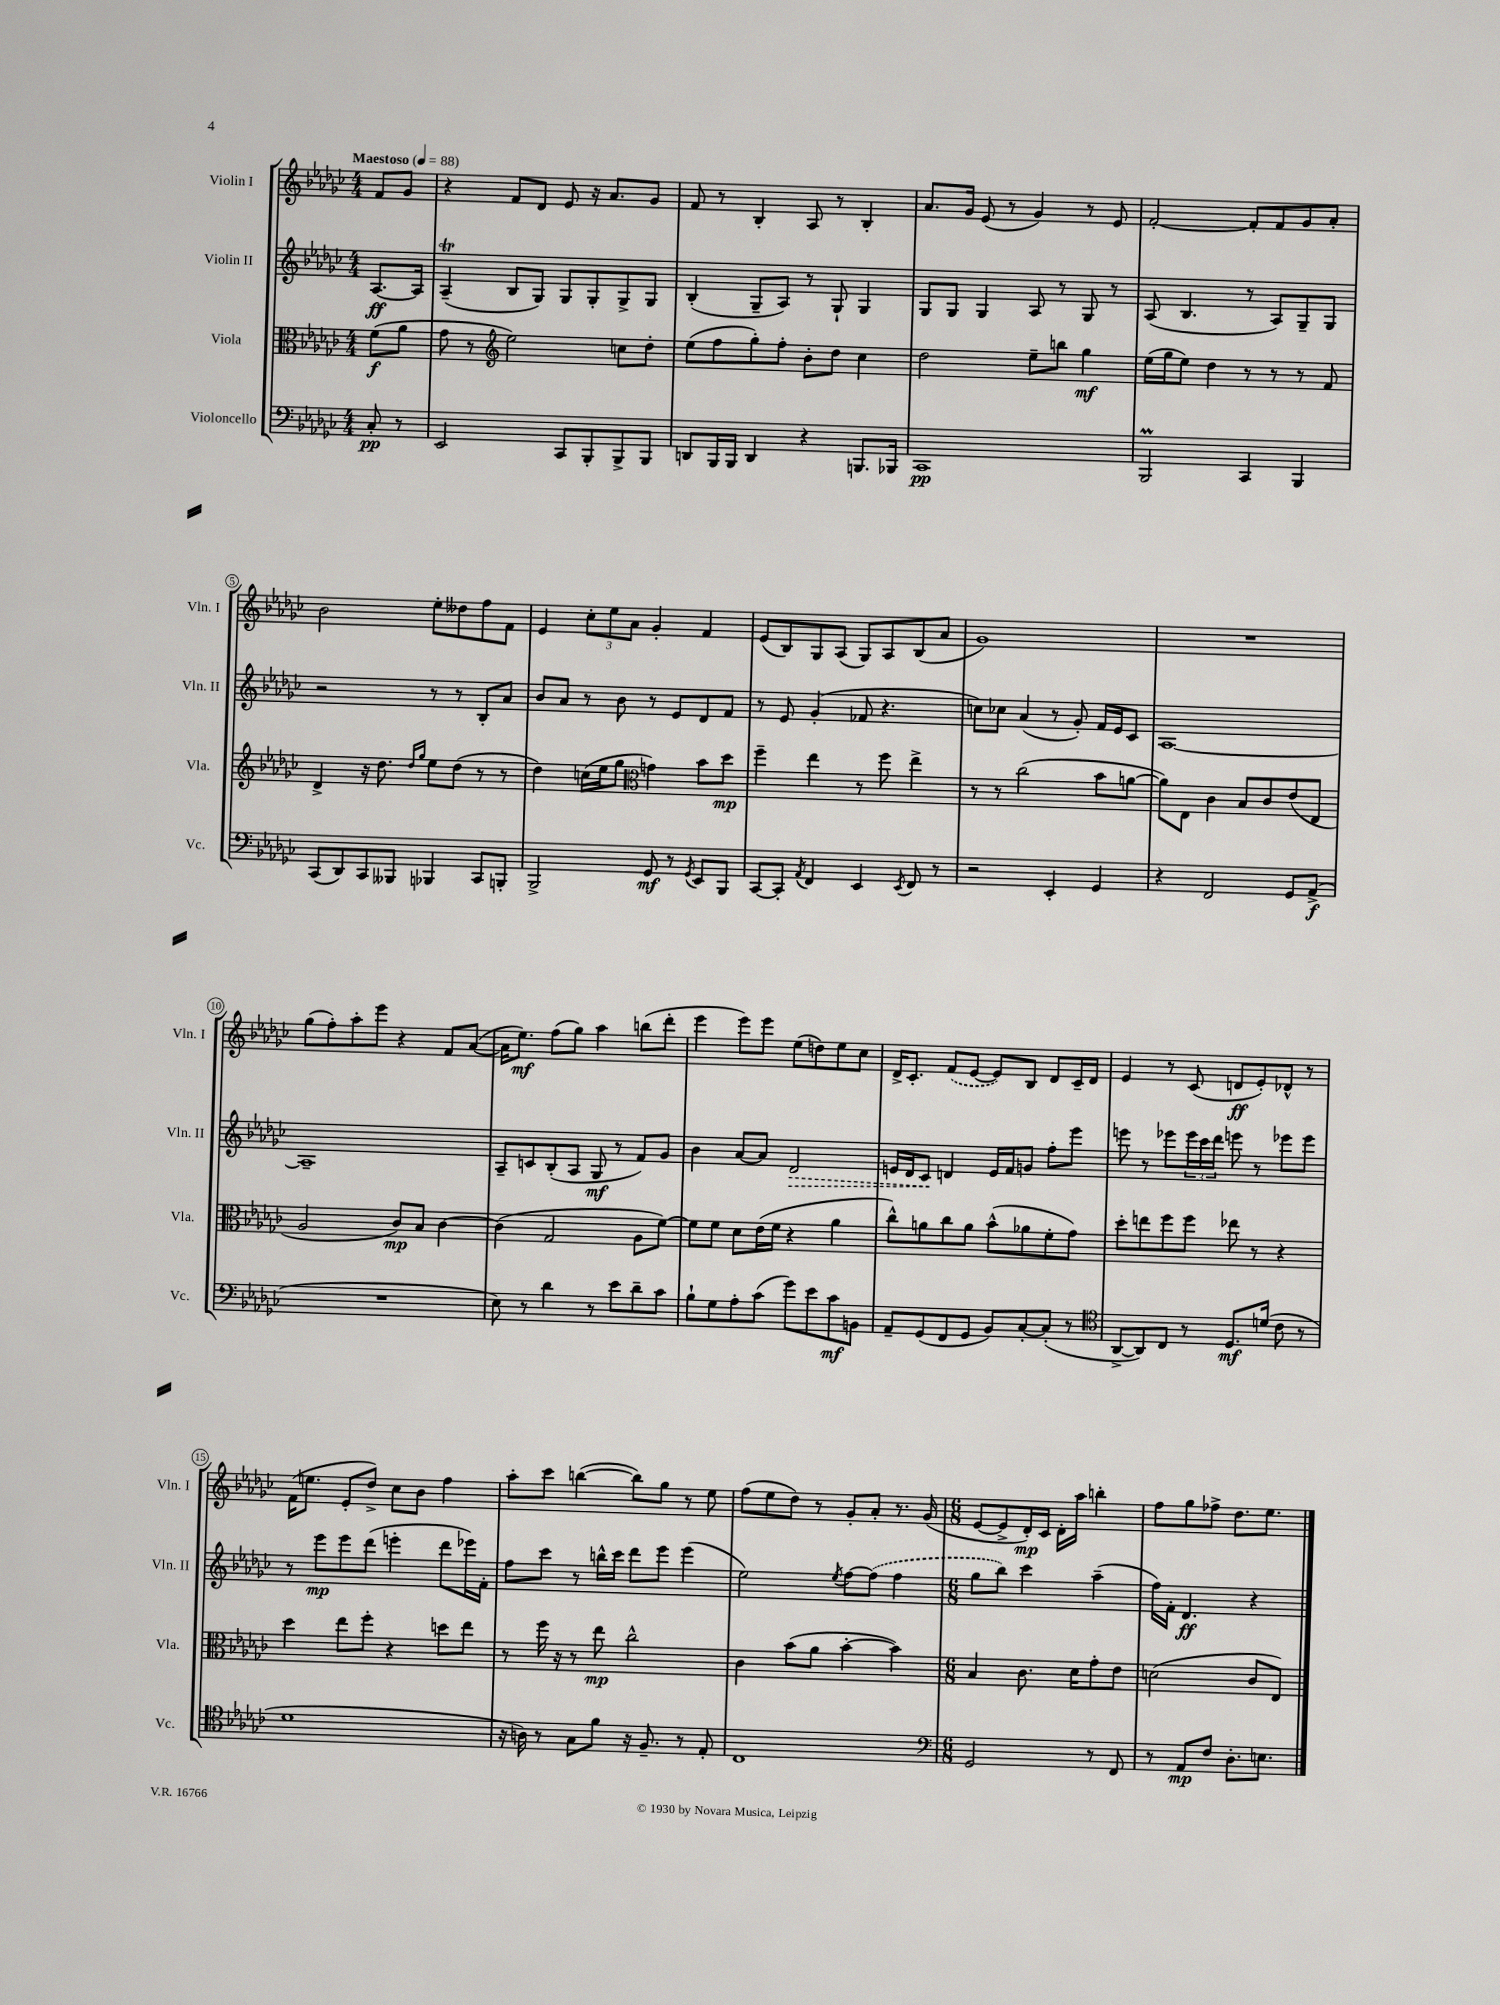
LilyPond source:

<<
\new StaffGroup <<
\new Staff = "s0" \with { instrumentName = "Violin I" shortInstrumentName = "Vln. I" } {
    \clef treble \key ges \major \numericTimeSignature \time 4/4 \partial 4 \tempo "Maestoso" 4 = 88
    f'8 ges'8 |
    r4 f'8 des'8 ees'8 r16 aes'8. ges'8 |
    f'8 r8 bes4-. aes8 r8 bes4-. |
    aes'8. ges'16 ees'8( r8 ges'4) r8 ees'8 |
    f'2~-. f'8-. f'8 ges'8 aes'8-. |
    bes'2 ees''8-. deses''8 f''8 f'8 |
    ees'4 \tuplet 3/2 { ces''8-. ees''8 aes'8 } ges'4-. f'4 |
    ees'8( bes8) ges8 aes8( ges8) aes8 bes8( aes'8 |
    ges'1) |
    R1 |
    ges''8( f''8-.) aes''8-. ees'''8 r4 f'8 aes'8~( |
    aes'16 ees''8.\mf) f''8( ges''8) aes''4 b''8( des'''8-. |
    ees'''4 ees'''8) ees'''8 ees''8( d''8) ees''8 ces''8 |
    des'16-> ces'8.-. \once \slurDashed f'8( ees'8~ ees'8) bes8 des'8 ces'16-- des'16 |
    ees'4 r8 ces'8( d'8\ff ees'8-.) des'8-^ r8 |
    f'16( e''8. ees'8-. des''8->) ces''8 bes'8 f''4 |
    aes''8-. ces'''8 b''4~( b''8) ges''8 r8 ees''8 |
    f''8( ees''8 des''8) r8 ges'8-. aes'8-. r8. ges'16( |
    \numericTimeSignature \time 6/8 ees'8~ ees'8-> des'16-.\mp) ces'16 des'16-. aes''16 b''4-. |
    f''8 ges''8 fes''8-> des''8. ees''8. \bar "|." |
}
\new Staff = "s1" \with { instrumentName = "Violin II" shortInstrumentName = "Vln. II" } {
    \clef treble \key ges \major \numericTimeSignature \time 4/4 \partial 4
    aes8.~\ff aes16 |
    aes4--\trill( bes8 ges8) ges8 ges8-. ges8-> ges8 |
    bes4-.( ges8-- aes8) r8 ges8-! ges4 |
    ges8 ges8 ges4 aes8 r8 ges8 r8 |
    aes8( bes4. r8 aes8) ges8-- ges8 |
    r2 r8 r8 bes8-. aes'8 |
    bes'8 aes'8 r8 bes'8 r8 ees'8 des'8 f'8 |
    r8 ees'8 ges'4-.( fes'8 r4. |
    c''8) ces''8 aes'4( r8 ges'8-.) f'16 ees'16 ces'8 |
    aes1~ |
    aes1-- |
    aes8-- c'8 bes8-.( aes8 ges8\mf r8 f'8) ges'8 |
    bes'4 aes'8~ aes'8 \once \override Hairpin.style = #'dashed-line des'2\> |
    e'16 des'16 ces'8\! d'4 e'16 f'16 g'8 f''8-. ees'''8 |
    e'''8 r8 ees'''8 \tuplet 3/2 { ees'''16 ces'''16 des'''16 } e'''8 r8 ees'''8 ees'''8 |
    r8 ees'''8\mp ees'''8 des'''8( e'''4-. des'''8 ees'''16) f'16-. |
    f''8 ces'''8 r8 b''16-^ ces'''16 des'''8 ees'''8 ees'''4( |
    ees''2) \acciaccatura { ees''8 } f''8~ \once \slurDashed f''8( f''4 |
    \numericTimeSignature \time 6/8 ges''8 bes''8) ces'''4 aes''4--( |
    f''16) f'16-. des'4.\ff r4 \bar "|." |
}
\new Staff = "s2" \with { instrumentName = "Viola" shortInstrumentName = "Vla." } {
    \clef alto \key ges \major \numericTimeSignature \time 4/4 \partial 4
    f'8\f( aes'8 |
    ges'8 r8 \clef treble ees''2) c''8 des''8-. |
    ees''8( f''8 ges''8-.) f''8-. bes'8-. des''8 ces''4 |
    des''2 ees''8-- b''8 ges''4\mf |
    ees''16( ges''16 ees''8) des''4 r8 r8 r8 f'8 |
    des'4-> r16 des''8. \grace { des''16 ges''16 } ees''8 des''8( r8 r8 |
    des''4) c''16( ees''16 ges''8 \clef alto g'4) bes'8 des''8\mp |
    f''4-- ees''4 r8 f''8 ees''4-> |
    r8 r8 ces''2( bes'8 a'8~ |
    a'8) ees8 ces'4 bes8 ces'8 ees'8( ees8 |
    aes2 ces'8\mp) bes8 ces'4~ |
    ces'4( ges2 aes8 f'8~) |
    f'8 f'8 des'8 ees'16( f'16 r4 aes'4 |
    ces''8-^) a'8 ces''8 a'8 bes'8-^( aes'8 f'8-. ges'8) |
    des''8-. e''8 f''8 f''8 ees''8 r8 r4 |
    des''4 ees''8 f''8-. r4 d''8 ees''8 |
    r8 f''16 r16 r8 ees''8\mp ces''2-^ |
    ces'4 bes'8( aes'8 bes'4~-. bes'4) |
    \numericTimeSignature \time 6/8 bes4 ces'8. des'16 ges'8-. ees'8 |
    d'2( ces'8 ees8) \bar "|." |
}
\new Staff = "s3" \with { instrumentName = "Violoncello" shortInstrumentName = "Vc." } {
    \clef bass \key ges \major \numericTimeSignature \time 4/4 \partial 4
    ces8-.\pp r8 |
    ees,2 ces,8 bes,,8-. bes,,8-> bes,,8 |
    d,8 bes,,16 bes,,16 d,4 r4 b,,8. bes,,16 |
    ces,1\pp |
    bes,,2\prall ces,4 bes,,4 |
    ces,8( des,8) ces,8 beses,,8 bes,,4 ces,8 b,,8-. |
    bes,,2-> ges,8\mf r8 \acciaccatura { ges,8 } ees,8 bes,,8 |
    ces,8~ ces,8-. \acciaccatura { aes,8 } f,4 ees,4 \acciaccatura { ees,8 } f,8 r8 |
    r2 ees,4-. ges,4 |
    r4 f,2 ges,8 aes,8->\f( |
    R1 |
    ees8) r8 des'4 r8 ees'8 des'8-- ces'8 |
    bes8-! ges8 aes8-. ces'8( ges'8) ees'8 ces'8\mf b,8 |
    aes,8-- ges,8( f,8 ges,8 bes,8) ces8~-. ces8-.( r8 |
    \clef tenor aes,8~-> aes,8) ces8 r8 des8.\mf d'16( ces'8 r8 |
    des'1 |
    r16 a16) r8 ges8 f'8 r16 f8.-- r8 ees8-. |
    ces1 |
    \numericTimeSignature \time 6/8 \clef bass ges,2 r8 f,8 |
    r8 aes,8\mp f8 des8.-. e8. \bar "|." |
}
>>
>>
\layout { \context { \Score \override BarNumber.stencil = #(make-stencil-circler 0.1 0.3 ly:text-interface::print) } }
